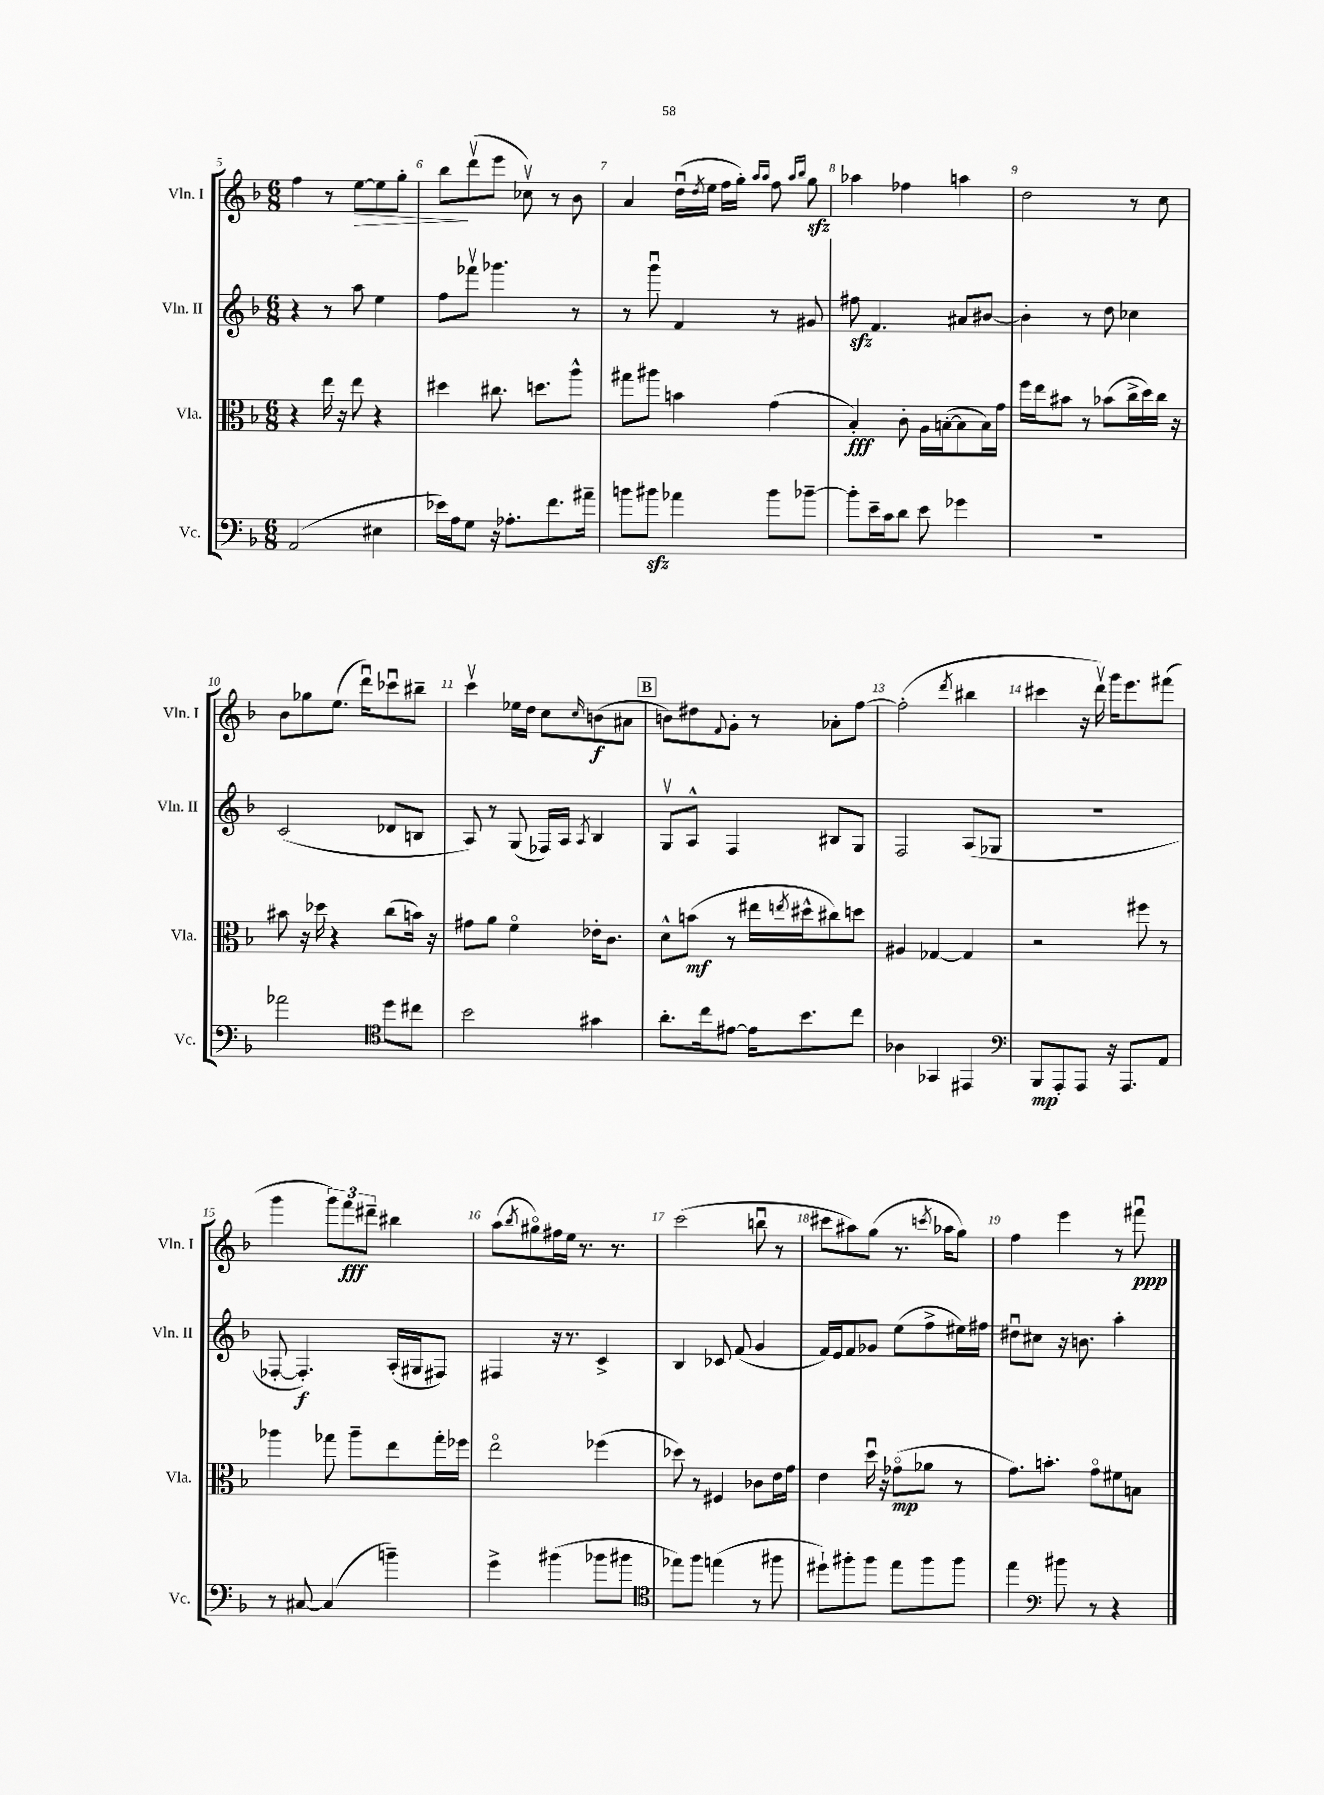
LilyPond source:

<<
\new StaffGroup <<
\new Staff = "s0" \with { instrumentName = "Vln. I" shortInstrumentName = "Vln. I" } {
    \clef treble \key f \major \numericTimeSignature \time 6/8
    f''4 r8 e''8~\> e''8 g''8-. |
    bes''8\! d'''8\upbow( e'''8 ces''8\upbow) r8 bes'8 |
    a'4 d''16\downbow( \acciaccatura { d''8 } e''16 f''16 g''16-.) \grace { a''16 a''16 } f''8 \grace { a''16 bes''16 } g''8\sfz |
    aes''4 fes''4 a''4 |
    d''2 r8 c''8 |
    bes'8 ges''8 e''8.( d'''16\downbow) ces'''8\downbow bis''8-- |
    c'''4\upbow ees''16 d''16 c''8 \grace { c''16 } b'8\f( ais'8 |
    \mark \markup { \box "B" } b'8) dis''8 \appoggiatura { f'8 } g'8-. r8 aes'8-. f''8~ |
    f''2-.( \acciaccatura { d'''8 } bis''4 |
    cis'''4 r16 d'''16\upbow) g'''16 e'''8. fis'''8( |
    g'''4 \tuplet 3/2 { g'''8) f'''8\fff dis'''8-- } bis''4 |
    a''8( \acciaccatura { bes''8 } gis''8\flageolet) fis''16 e''16 r8. r8. |
    c'''2( b''8\downbow r8 |
    cis'''8 ais''8) g''8( r8. \acciaccatura { c'''8 } aes''16 g''8) |
    f''4 e'''4 r8 fis'''8\downbow\ppp \bar "|." |
}
\new Staff = "s1" \with { instrumentName = "Vln. II" shortInstrumentName = "Vln. II" } {
    \clef treble \key f \major \numericTimeSignature \time 6/8
    r4 r8 a''8 e''4 |
    f''8 fes'''8\upbow ges'''4. r8 |
    r8 g'''8\downbow f'4 r8 gis'8 |
    fis''8\sfz f'4. ais'8 bis'8~ |
    bis'4-. r8 d''8 ces''4 |
    c'2( des'8 b8 |
    a8) r8 g8( fes16) a16 \acciaccatura { a8 } bes4 |
    \mark \markup { \box "B" } g8\upbow a8-^ f4 bis8 g8 |
    f2 a8( ges8 |
    R2. |
    fes8~-. fes4.-.\f) a16-.( gis16 fis8) |
    fis4 r16 r8. c'4-> |
    bes4 ces'8 f'8( g'4 |
    f'16) e'16 f'8 ges'8 e''8( f''8-> eis''16) fis''16 |
    dis''8\downbow cis''8 r16 b'8. a''4-. \bar "|." |
}
\new Staff = "s2" \with { instrumentName = "Vla." shortInstrumentName = "Vla." } {
    \clef alto \key f \major \numericTimeSignature \time 6/8
    r4 e''16 r16 e''8 r4 |
    dis''4 cis''8. d''8. a''8-^ |
    gis''8 ais''8 b'4 g'4( |
    bes4-.\fff) c'8-. a16 b16~-.( b8 b16) g'16 |
    f''16 e''16 bis'8 r8 bes'8( c''16-> d''16) c''16 r16 |
    bis'8 r16 des''16 r4 c''8( b'16) r16 |
    gis'8 a'8 f'4\flageolet ees'16-. c'8. |
    \mark \markup { \box "B" } d'8-^ b'8\mf( r8 eis''16 \acciaccatura { e''8 } dis''16-^ cis''8) d''8 |
    ais4 ges4~ ges4 |
    r2 fis''8 r8 |
    aes''4 ges''8 aes''8-- e''8 ges''16-. fes''16 |
    e''2\flageolet fes''4( |
    des''8) r8 fis4 ces'8 e'16 g'16 |
    e'4 d''16\downbow r16 ges'8\flageolet\mp( aes'8 r8 |
    g'8.) b'8.-. g'8\flageolet fis'8 b8 \bar "|." |
}
\new Staff = "s3" \with { instrumentName = "Vc." shortInstrumentName = "Vc." } {
    \clef bass \key f \major \numericTimeSignature \time 6/8
    a,2( eis4 |
    ees'16) a16 g8 r16 aes8.-. f'8. ais'16-- |
    b'8 bis'8\sfz aes'4 bis'8 bes'8~-- |
    bes'8-. e'16-- c'16 d'8 e'8 ges'4 |
    R2. |
    aes'2 \clef tenor d''8 cis''8 |
    bes'2 gis'4 |
    \mark \markup { \box "B" } a'8.-. c''16 eis'8~ eis'16 bes'8. c''8 |
    aes4 ges,4 eis,4 |
    \clef bass bes,,8\mp a,,8-. a,,8 r16 a,,8. a,8 |
    r8 cis8~ cis4( b'4--) |
    g'4-> bis'4( bes'8 bis'8 |
    \clef tenor ees''8) f''8 e''4( r8 fis''8 |
    dis''8-!) fis''8-. fis''8 e''8 fis''8 fis''8 |
    e''4 \clef bass bis'8 r8 r4 \bar "|." |
}
>>
>>
\layout { \context { \Score currentBarNumber = #5 \override BarNumber.break-visibility = ##(#f #t #t) barNumberVisibility = #all-bar-numbers-visible } }
